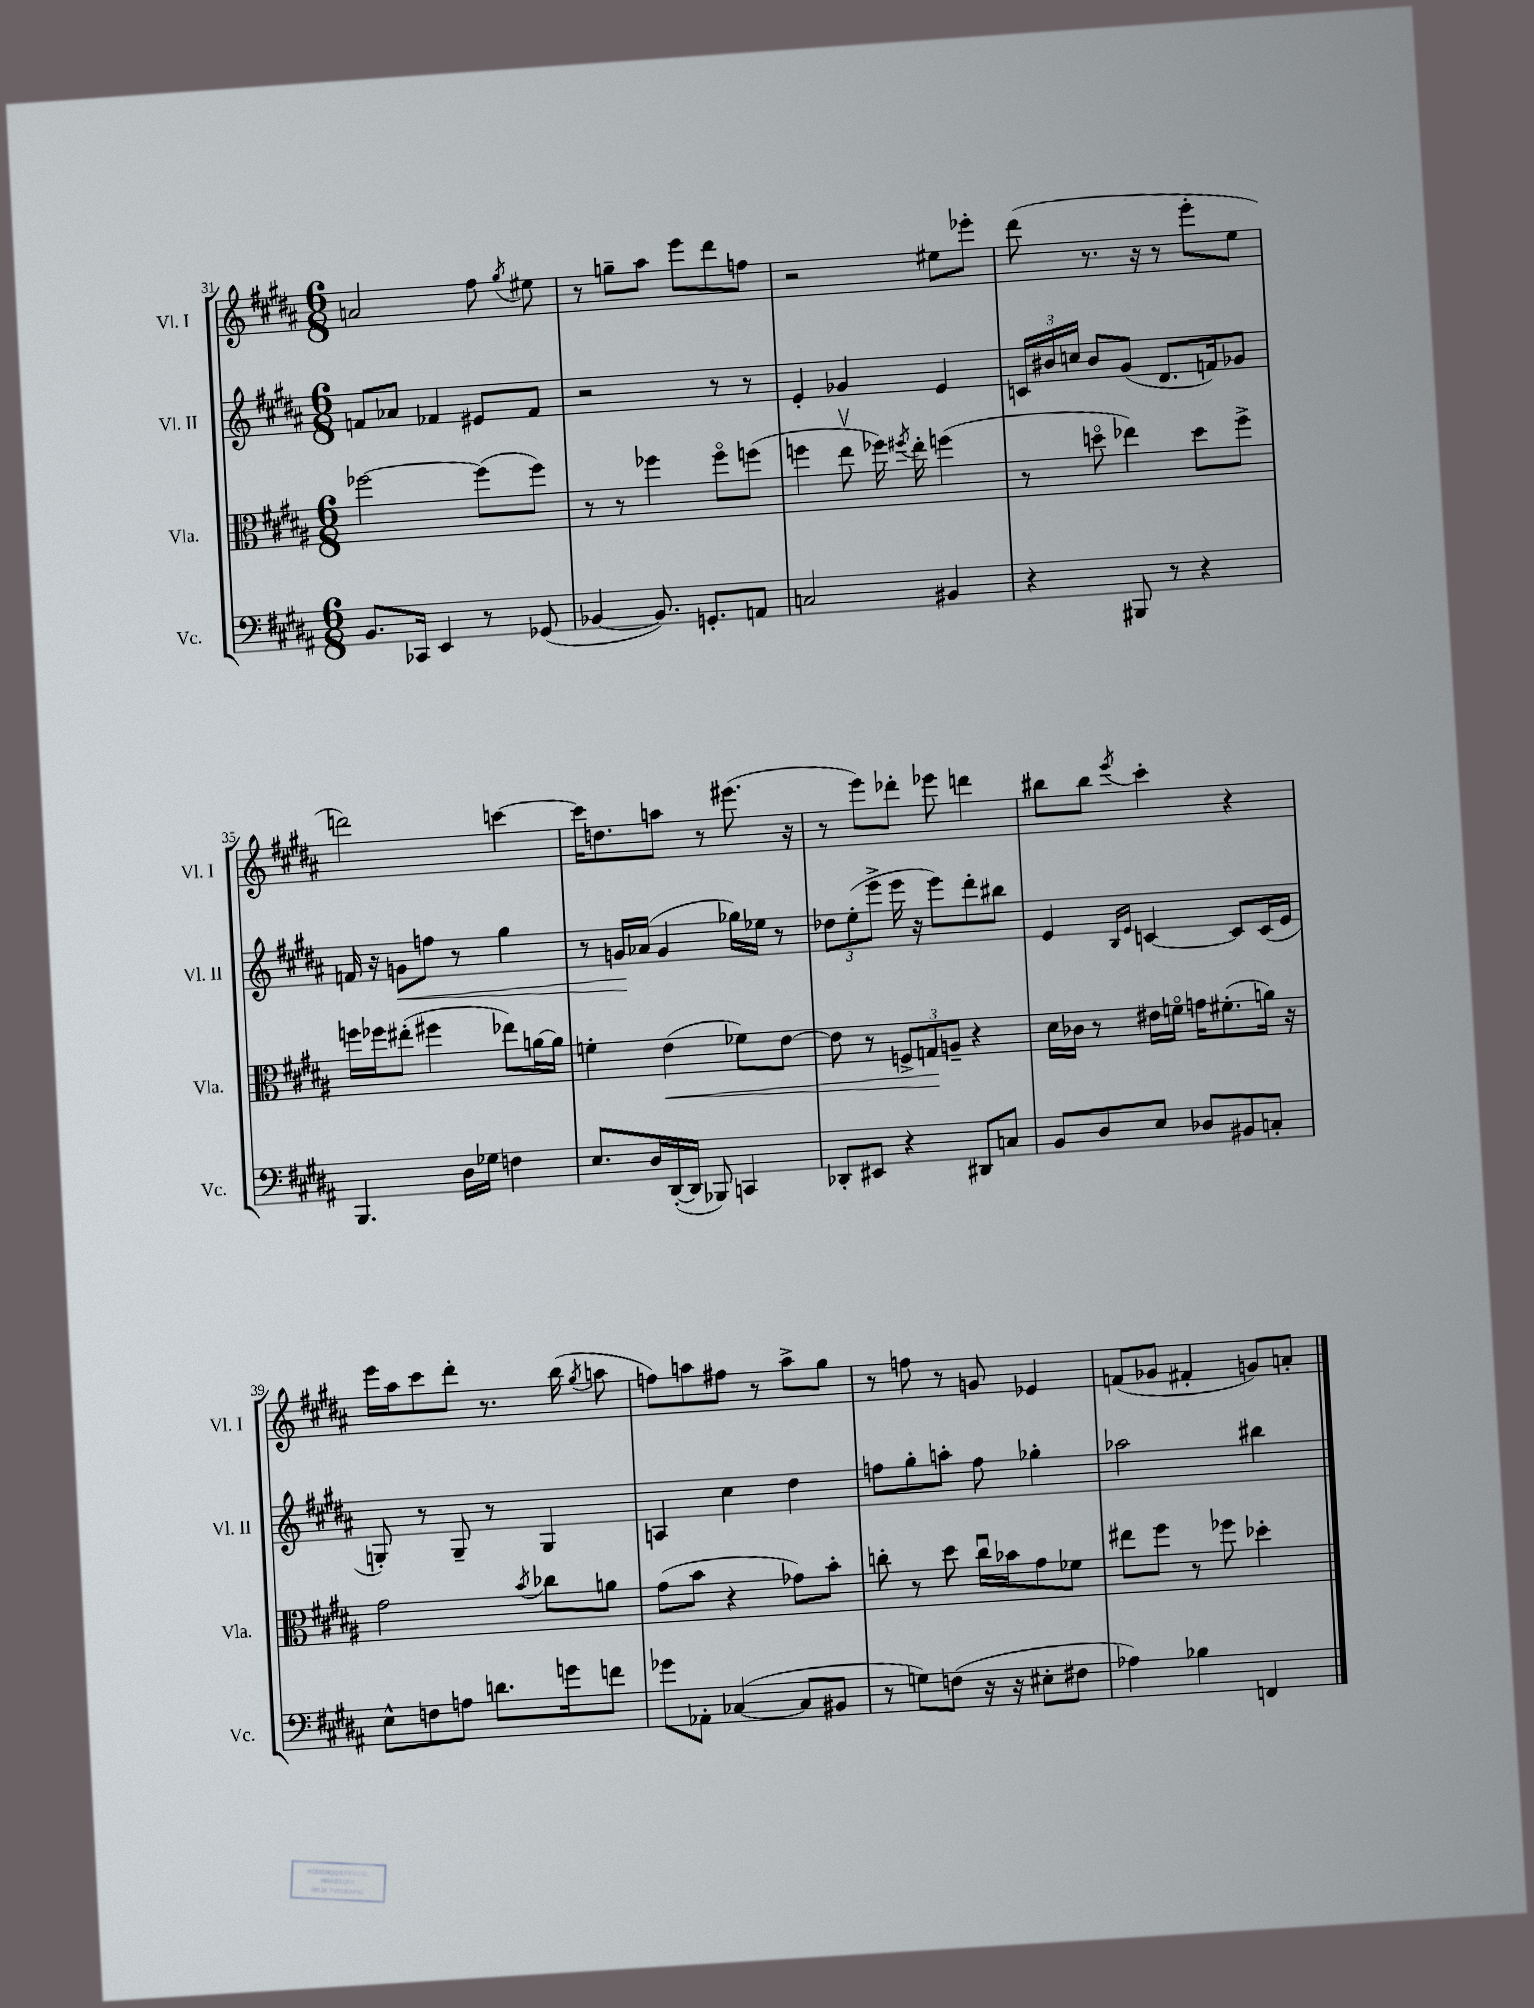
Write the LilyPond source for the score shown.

<<
\new StaffGroup <<
\new Staff = "s0" \with { instrumentName = "Vl. I" shortInstrumentName = "Vl. I" } {
    \clef treble \key b \major \numericTimeSignature \time 6/8
    \autoBeamOff a'2 fis''8 \acciaccatura { gis''8 } eis''8 |
    r8 g''8[-- ais''8] e'''8[ dis'''8 f''8] |
    r2 eis''8[ ees'''8]-. |
    dis'''8( r8. r16 r8 e'''8[-. e''8] |
    d'''2) c'''4~ |
    c'''16[ d''8. a''8] r8 eis'''8.( r16 |
    r8 e'''8[) des'''8]-. ees'''8 d'''4 |
    bis''8[ bis''8] \acciaccatura { e'''8 } cis'''4-. r4 |
    e'''16[ ais''16 cis'''8 dis'''8]-. r8. b''16( \acciaccatura { gis''8 } a''8 |
    f''8[) a''8 fis''8] r8 a''8[-> gis''8] |
    r8 f''8 r8 g'8 ees'4 |
    f'8[( ges'8] fis'4-. g'8[) a'8]-. \bar "|." |
}
\new Staff = "s1" \with { instrumentName = "Vl. II" shortInstrumentName = "Vl. II" } {
    \clef treble \key b \major \numericTimeSignature \time 6/8
    \autoBeamOff f'8[ aes'8] fes'4 eis'8[ fes'8] |
    r2 r8 r8 |
    e'4-. ges'4 e'4 |
    \tuplet 3/2 { c'16[ bis'16 c''16] } bis'8[ gis'8]( dis'8.[ f'16) ges'8] |
    f'16 r16 g'8[\< f''8] r8 gis''4 |
    r8 g'16[\! aes'16]( g'4 ges''16[) ees''16] r8 |
    \tuplet 3/2 { des''8[ e''8-.( e'''8]-> } e'''16 r16 e'''8[) dis'''8-. bis''8] |
    e'4 \grace { b16[ e'16] } c'4~ c'8[ c'16( e'16] |
    g8-.) r8 g8-- r8 g4 |
    a4 cis''4 dis''4 |
    f''8[ gis''8-. a''8]-. f''8 ges''4-. |
    aes''2 bis''4 \bar "|." |
}
\new Staff = "s2" \with { instrumentName = "Vla." shortInstrumentName = "Vla." } {
    \clef alto \key b \major \numericTimeSignature \time 6/8
    \autoBeamOff fes''2~ fes''8[( fes''8]) |
    r8 r8 fes''4 fes''8[\flageolet f''8]( |
    f''4 e''8\upbow fes''16) \acciaccatura { fis''8 } e''16-. f''4( |
    r8 d''8\flageolet ees''4) d''8[ fis''8]-> |
    f''16[ fes''16 eis''8]-.( fis''4 ees''8[) a'16~ a'16] |
    f'4-. e'4\<( fes'8[) e'8]~ |
    e'8 r8 \tuplet 3/2 { f8[-> g8\! a8]-- } r4 |
    dis'16[ ces'16] r8 eis'16[ f'16]\flageolet g'16[ fis'8.-.( a'16]) r16 |
    gis'2 \acciaccatura { b'8 } ces''8[ a'8] |
    gis'8[( b'8] r4 ges'8[) b'8]-. |
    c''8-. r8 dis''8 c''16[\downbow bes'16 gis'8 fes'8] |
    eis''8[ fis''8] r8 fes''8 des''4-. \bar "|." |
}
\new Staff = "s3" \with { instrumentName = "Vc." shortInstrumentName = "Vc." } {
    \clef bass \key b \major \numericTimeSignature \time 6/8
    \autoBeamOff b,8.[ ces,16] e,4 r8 ges,8( |
    bes,4~ bes,8.) g,8.[-. a,8] |
    c2 bis,4 |
    r4 bis,,8 r8 r4 |
    b,,4. dis16[ ges16] f4 |
    e8.[ dis16 dis,16~-.( dis,16] bes,,8) c,4 |
    des,8[-. eis,8] r4 dis,8[ c8] |
    b,8[ dis8 e8] des8[ bis,8 c8]-. |
    e8[-^ f8 a8] d'8.[ g'16 f'8] |
    ges'8[ aes,8]-. ces4~( ces8[ bis,8] |
    r8 g8[) f8]( r16 r16 eis8[-. fis8] |
    aes4) bes4 f,4 \bar "|." |
}
>>
>>
\layout { \context { \Score currentBarNumber = #31 } }
